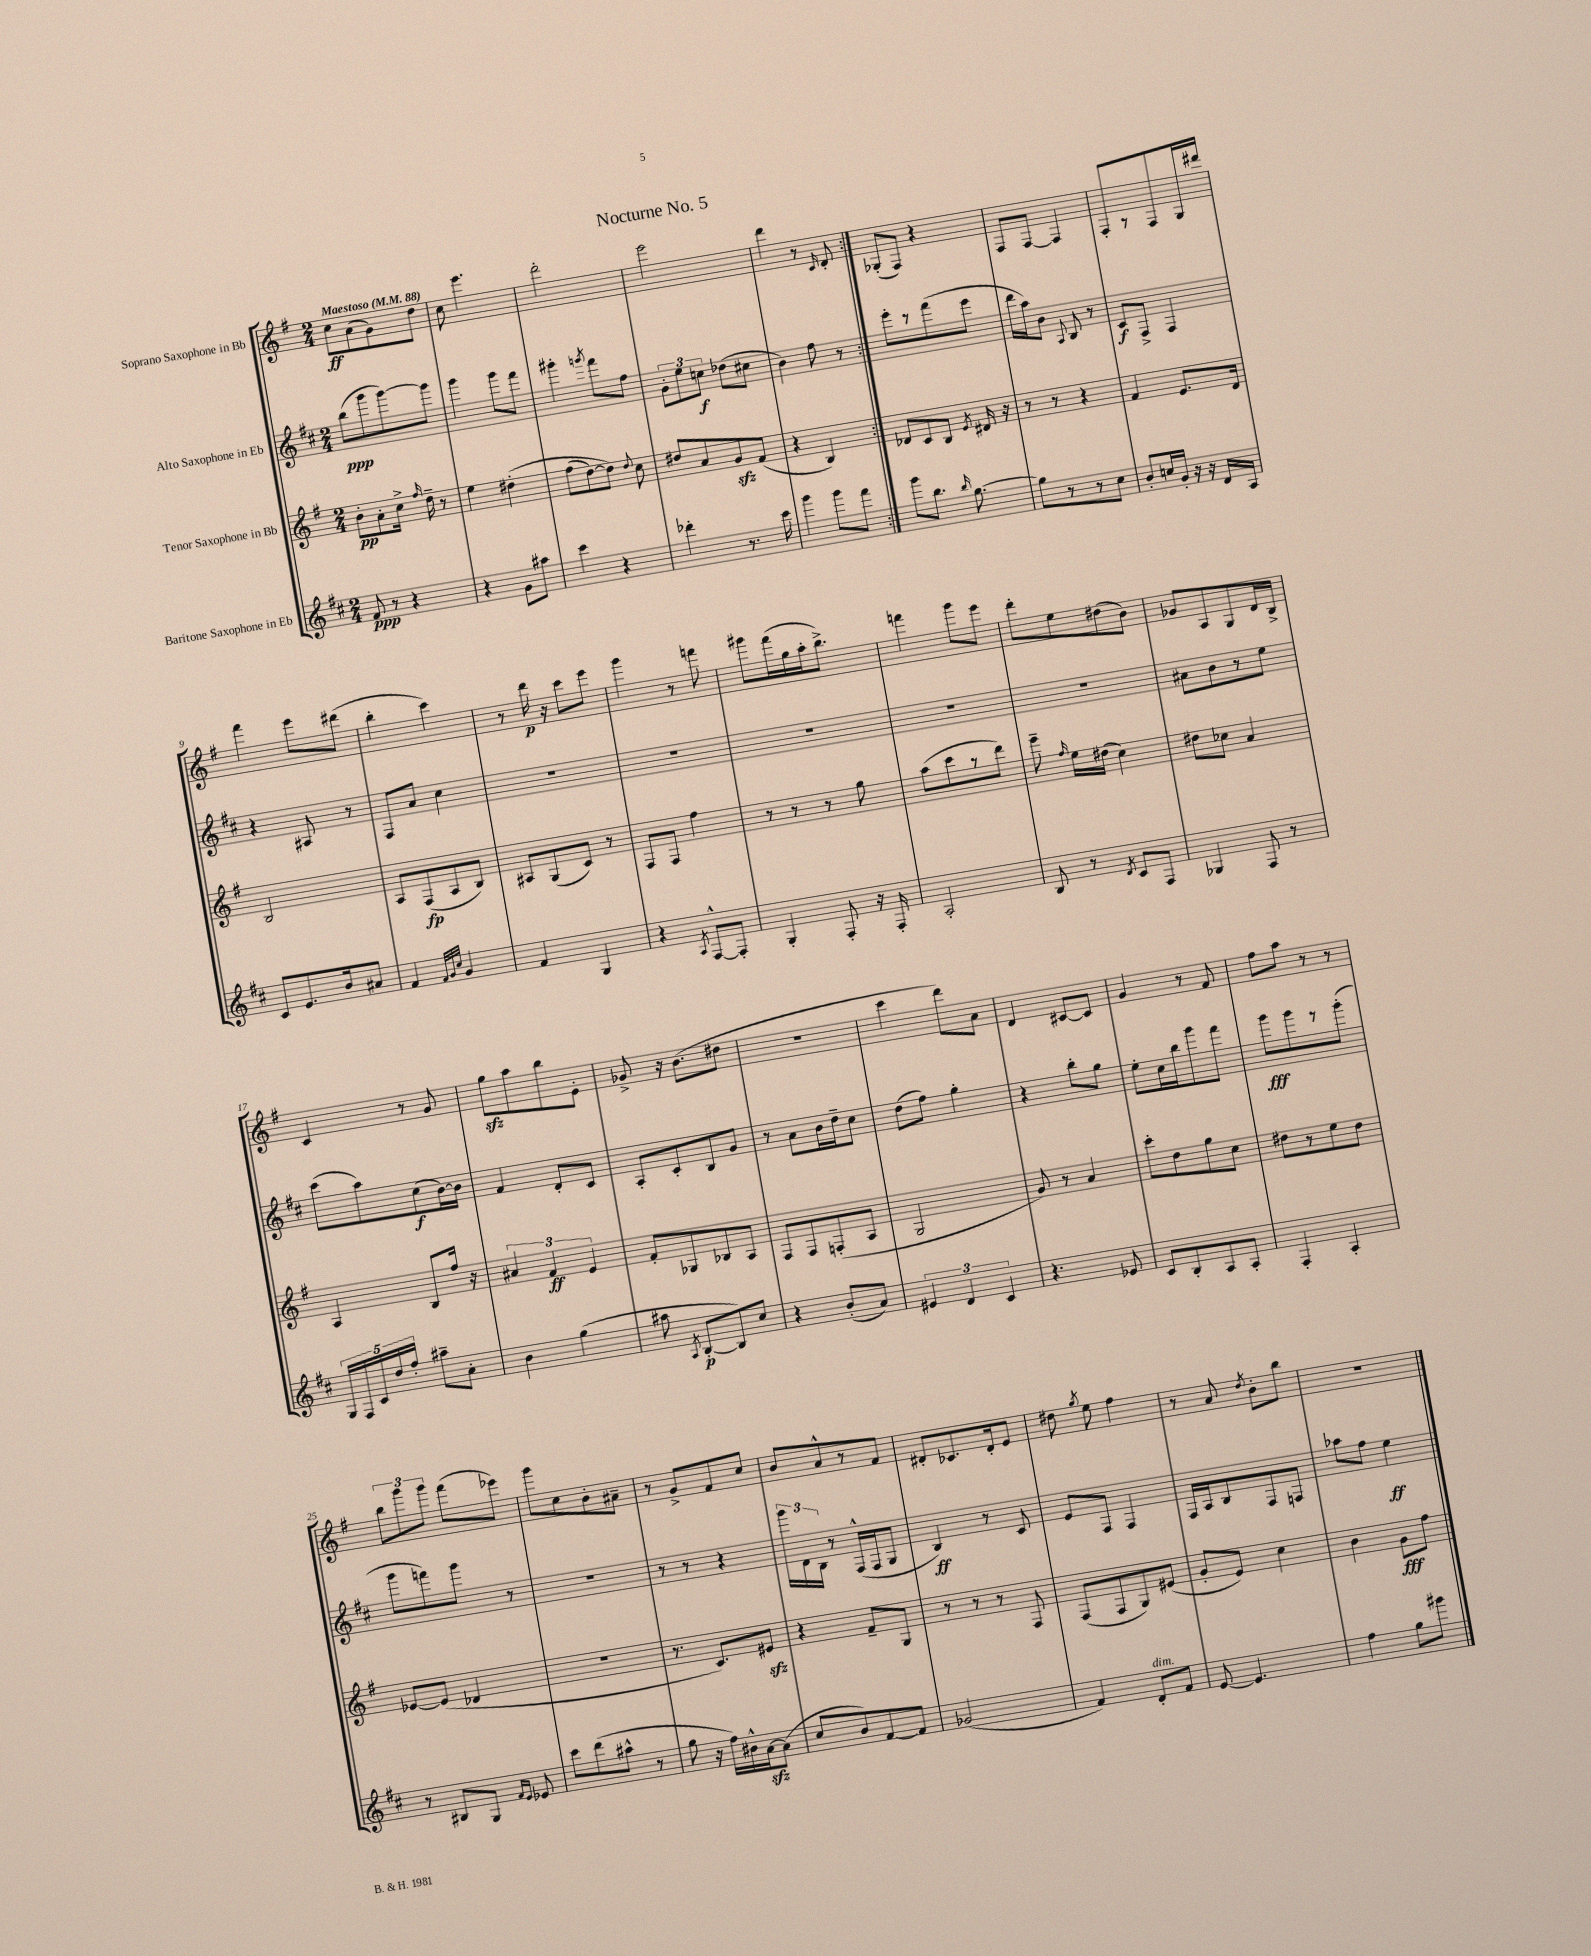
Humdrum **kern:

**kern	**kern	**kern	**kern
*staff4	*staff3	*staff2	*staff1
*clefG2	*clefG2	*clefG2	*clefG2
*k[f#c#]	*k[f#]	*k[f#c#]	*k[f#]
*M2/4	*M2/4	*M2/4	*M2/4
*MM88	*MM88	*MM88	*MM88
8f#/	8b'\L	(8bb\L	8cc\L
8r	8a'\	8ggg\	(8a\
4r	16cc^\Jk	[8ggg\)	8g\)
.	16qqff#/	.	.
.	16dd~\	.	.
.	8r	8ggg\]J	8dd\J
=	=	=	=
4r	4ee\	4ggg\	8cc\
.	.	.	4.eee\
8g\L	&(4dd#'\	8ggg\L	.
8aa#\J	.	8fff#\J	.
=	=	=	=
4ccc#\	(8ff#\L	4ggg#'\	2ddd'\
.	[8dd\)	.	.
.	.	8qggg/	.
4r	8dd\]J&)	8fff#\L	.
.	8qqdd/	.	.
.	8cc\	8ff#\J	.
=	=	=	=
4ddd-'\	8dd#/L	12g'\L	2eee\
.	.	12ee\	.
.	8a/	.	.
.	.	12cc\J	.
8.r	8g/	(8dd-\L	.
.	(8f#/J	8cc#\J	.
16ccc#\	.	.	.
=	=	=	=
4ggg\	4r	4b\)	4ddd\
8ggg\L	4B/)	8ff#\	8r
.	.	.	16qqc/
8fff#\J	.	8r	8d'/
=:|!	=:|!	=:|!	=:|!
8ggg\L	8d-/L	8eee'\L	(8G-'/L
8.bb\J	8c/	8r	8F#/J)
.	8B/J	(8fff#\	4r
16qqbb/	.	.	.
[8.gg\	.	.	.
.	8qe/	.	.
.	16d#/	8eee\J	.
.	16r	.	.
=	=	=	=
8gg\]L	8r	16ddd\LL	8F#/L
.	.	16aa\J)	.
8r	8r	8b\J	[8F#/J
.	.	8qqA/	.
8r	4r	8B/	4F#/]
8cc#\J	.	8r	.
=	=	=	=
8b'/L	4f#/	8c#/L	8F#'/L
16cc/L	.	8F#^/J	8r
16g'/JJ	.	.	.
16r	8.e/L	4F#/	8F#/
16r	.	.	.
16d/LL	.	.	16G/L
16A/JJ	16d/Jk	.	16ddd#/JJ
=	=	=	=
8c#/L	2B/	4r	4fff#\
8.e/	.	.	.
.	.	8A#/	8eee\L
16b/k	.	.	.
8a#/J	.	8r	(8ddd#\J
=	=	=	=
4f#/	8A/L	8F#/L	4bb'\
.	(8F#/	8a/J	.
32qqf#/LLL	.	.	.
32qqg/	.	.	.
32qqcc#/JJJ	.	.	.
4g/	8A/	4cc#\	4ccc\)
.	8B/J)	.	.
=	=	=	=
4f#/	8A#/L	2r	8r
.	(8G/	.	16ddd\
.	.	.	16r
4G/	8c/J)	.	8ccc\L
.	8r	.	8eee\J
=	=	=	=
4r	8F#/L	2r	4ggg\
.	8F#/J	.	.
8qA/	.	.	.
[8F#^^/L	4ff#\	.	8r
8F#'/]J	.	.	8fff\
=	=	=	=
4G'/	8r	2r	8ggg#\L
.	8r	.	(16fff#\L
.	.	.	16gg\
8F#'/	8r	.	16aa'\J
.	.	.	8.bb^\J)
16r	8gg\	.	.
16F#'/	.	.	.
=	=	=	=
2A'/	(8aa\L	2r	4fff\
.	8ccc\	.	.
.	8r	.	8ggg\L
.	8ddd\J)	.	8eee\J
=	=	=	=
8B/	8eee~\	2r	8ddd'\L
.	16qqff#/	.	.
8r	16ee\LL	.	8ee\
.	(16dd#\JJ	.	.
8qd/	.	.	.
8c#/L	4cc\)	.	(8dd#\
8F#/J	.	.	8b\J)
=	=	=	=
4G-/	8dd#\L	8a#\L	8g-/L
.	8cc-\J	8b\	8A/
8F#/	4a/	8r	8G/
8r	.	8ee\J	16d/L
.	.	.	16B^/JJ
=	=	=	=
20G/LL	4A/	(8ccc#\L	4c/
20F#/	.	.	.
20c#/	.	.	.
.	.	8aa\)	.
20dd/	.	.	.
20ff#'/JJ	.	.	.
8aa#~\L	8B/L	(8cc#\	8r
8a'\J	16ff#/Jk	[16b\L)	8g/
.	16r	16b\]JJ	.
=	=	=	=
4b\	6a#/	4f#/	8gg\L
.	.	.	8aa\
.	6f#/	.	.
(4gg\	.	8d'/L	8bb\
.	6e/	.	.
.	.	8c#/J	8e'\J
=	=	=	=
8aa#\	8f#'/L	8A'/L	8g-^/
8qA/	.	.	.
[8B'/L	8G-/	8c#'/	16r
.	.	.	(8.b\L
8B/])	8B-/	8B/	.
8cc#/J	8A/J	8g/J	8dd#\J
=	=	=	=
4r	8F#/L	8r	2r
.	8F#/	8a\L	.
(8b'/L	(8F'/	16b\L	.
.	.	16dd~\J	.
8a/J)	8A/J	8cc#\J	.
=	=	=	=
6e#/	2G/	(8dd\L	4ccc\
.	.	8ff#\J)	.
6d/	.	.	.
.	.	4gg'\	8ddd\L)
6c#/	.	.	.
.	.	.	8a\J
=	=	=	=
4.r	8g/)	4r	4d/
.	8r	.	.
.	4a/	8bb'\L	[8c#/L
8e-/	.	8gg\J	8c#/]J
=	=	=	=
8c#/L	8ccc'\L	8ee'\L	4g/
8B'/	8dd\	16cc#\L	.
.	.	16bb\J	.
8A/	8gg\	8ggg\	8r
8A'/J	8cc\J	8fff#\J	8f#/
=	=	=	=
4F#'/	8dd#\L	8ggg\L	8ff#\L
.	8r	8ggg\	8aa\J
4A'/	8ee\	8r	8r
.	8dd#\J	(8ggg'\J	8r
=	=	=	=
8r	[8e-/L	8ggg\L	12bb\L
.	.	.	12ggg\
8B#/L	(8e-/]J	8fff\)	.
.	.	.	12ggg\J
8G/J	4d-/	8ggg\J	(8fff#\L
16qqf#/LL	.	.	.
16qqe/JJ	.	.	.
8e-/	.	8r	8eee-\J)
=	=	=	=
8ccc#\L	2r	2r	8ggg\L
(8ddd\	.	.	8cc\
8aa#^^\J	.	.	8b'\
8r	.	.	8a#~\J
=	=	=	=
8gg\	8.r	8r	8r
16r	.	8r	8g^/L
16ff#\LL)	8.c/L)	.	.
16b#^^\	.	4r	8f#/
[16a\J	.	.	.
(8a\]J	8e#/J	.	8cc/J
=	=	=	=
8cc#/L	4r	24ggg\LL	8b/L
.	.	24d\	.
.	.	24B\JJ	.
8b/)	.	8r	8a^^/
[8f#/	8f#~/L	(16F#^^/LL	8r
.	.	16F#/J	.
8f#/]J	8G/J	8G/J	8f#/J
=	=	=	=
(2g-/	8r	4B/)	8d#'/L
.	8r	.	8.c-/
.	8r	8r	.
.	.	.	16d#'/k
.	8F#/	8c#/	8e/J
=	=	=	=
4f#/)	(8F#/L	8e/L	8dd#\
.	.	.	8qgg/
.	8F#/	8F#/J	8ee\
8d'/L	8G/)	4F#/	4ff#\
8f#/J	(8e#/J	.	.
=	=	=	=
[8e/	8g'/L	16F#/LL	8r
.	.	16A/J	.
4.e/]	8e/J)	8B/	8a/
.	.	.	8qdd/
.	4cc\	8F#/	8b'\L
.	.	8F/J	8bb\J
=	=	=	=
4ff#\	4b\	8aa-\L	2r
.	.	8ff#\J	.
8gg\L	8g\L	4ee\	.
8ggg#\J	8ff#\J	.	.
==	==	==	==
*-	*-	*-	*-
